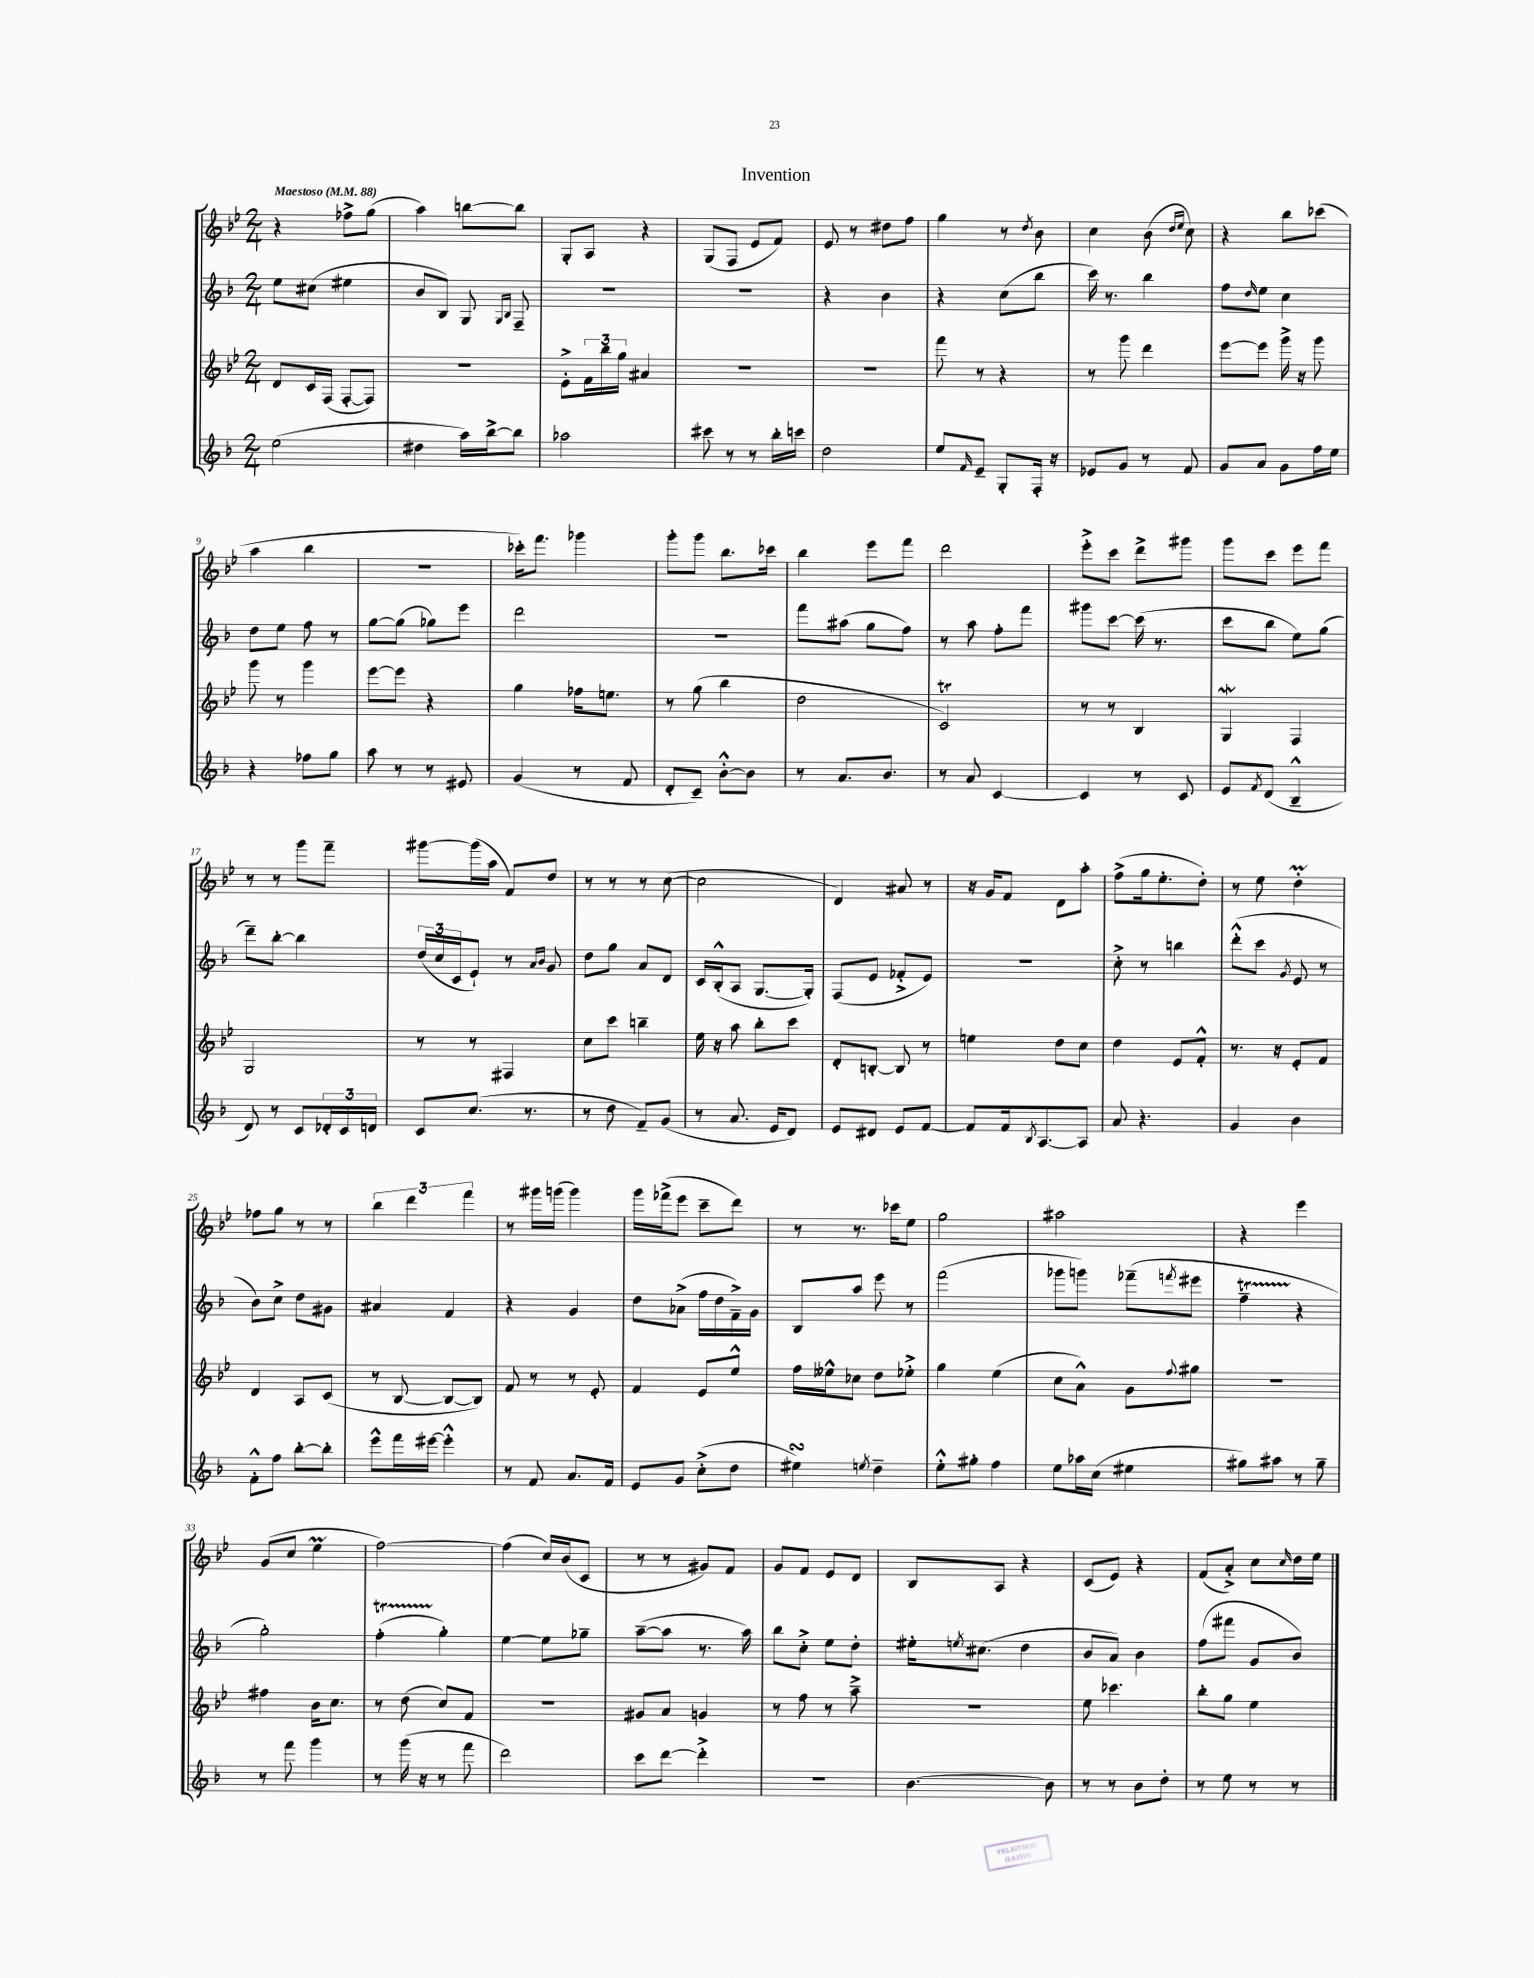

**kern	**kern	**kern	**kern
*staff4	*staff3	*staff2	*staff1
*clefG2	*clefG2	*clefG2	*clefG2
*k[b-]	*k[b-e-]	*k[b-]	*k[b-e-]
*M2/4	*M2/4	*M2/4	*M2/4
*MM88	*MM88	*MM88	*MM88
(2ee	8d	8ee	4r
.	16c	(8cc#	.
.	(16F	.	.
.	[8F'	4ee#	8ff-^
.	8F])	.	(8gg
=	=	=	=
4dd#	2r	8b-	4aa)
.	.	8B-)	.
16aa)	.	8G	[8bb
[16bb-^	.	.	.
.	.	16qqG	.
.	.	16qqB-	.
8bb-]	.	8F~	8bb]
=	=	=	=
2aa-	8e-'^	2r	8G'
.	24f	.	8A
.	24bb-	.	.
.	24gg	.	.
.	4a#	.	4r
=	=	=	=
8ccc#	2r	2r	(8G
8r	.	.	8F
8r	.	.	8e-
16bb-'	.	.	8f)
16ccc	.	.	.
=	=	=	=
2dd	2r	4r	8e-
.	.	.	8r
.	.	4b-	8dd#
.	.	.	8ff
=	=	=	=
8ee	8fff	4r	4gg
16qqf	.	.	.
8e~	8r	.	.
8G'	4r	(8cc	8r
.	.	.	8qdd
16F'	.	8bb-	8b-
16r	.	.	.
=	=	=	=
8e-	8r	16ccc)	4cc
.	.	8.r	.
8g	8ggg	.	.
8r	4ddd	4bb-	(8b-
.	.	.	16qqdd
.	.	.	16qqee-
8f	.	.	8cc)
=	=	=	=
8g	[8eee-	8ff	4r
.	.	16qqdd	.
8a	8eee-]	8ee	.
8g	16ggg^	4cc	8bb-
.	16r	.	.
16ff	8ggg	.	(8ccc-
16ee	.	.	.
=	=	=	=
4r	8ggg	8dd	4aa
.	8r	8ee	.
8ff-	4ggg	8ff	4bb-
8gg	.	8r	.
=	=	=	=
8aa	[8eee-	[8gg	2r
8r	8eee-]	(8gg]	.
8r	4r	8gg-)	.
8e#	.	8eee	.
=	=	=	=
(4g	4gg	2ddd	16ccc-')
.	.	.	8.fff
8r	16ff-	.	4ggg-
.	8.ee	.	.
8f	.	.	.
=	=	=	=
8d'	8r	2r	8ggg'
8c~)	(8gg	.	8ggg
[8b-'^^	4bb-	.	8.bb-
8b-]	.	.	.
.	.	.	16ccc-
=	=	=	=
8r	2dd	8fff	4bb-
8.a	.	(8aa#	.
.	.	8gg	8eee-
8.b-	.	.	.
.	.	8ff)	8fff
=	=	=	=
8r	2c)	8r	2ddd
8a	.	8aa	.
[4c	.	8ff'	.
.	.	8fff	.
=	=	=	=
4c]	8r	8ggg#	8eee-'^
.	8r	[8ccc	8ccc
8r	4B-	(16ccc]	8ddd^
.	.	8.r	.
8c	.	.	8ggg#
=	=	=	=
8e	4G	8ccc	8ggg
8qf	.	.	.
(8d	.	8bb-	8ccc
4B-~^^	4F	8ee)	8eee-
.	.	(8gg	8fff
=	=	=	=
8d)	2G	8ddd~)	8r
8r	.	[8bb-'	8r
8c	.	4bb-]	8ggg
24d-'	.	.	8fff~
24c	.	.	.
24d	.	.	.
=	=	=	=
8c	8r	(24dd	[8ggg#
.	.	24cc	.
.	.	24c	.
(8.cc	8r	8e`)	(16ggg#]
.	.	.	16aa
.	4F#	8r	8f)
8.r	.	.	.
.	.	16qqa	.
.	.	16qqb-	.
.	.	8g	8dd
=	=	=	=
8r	8cc	8dd	8r
8dd	8ccc	8gg	8r
8f~)	4bb~	8a	8r
(8g	.	8d	([8cc
=	=	=	=
8r	16ee-	16c	2cc]
.	16r	(16B-'^^	.
8.a	8aa	8A	.
.	8bb-'	[8.G	.
16e	.	.	.
8d)	8ccc	.	.
.	.	16G'])	.
=	=	=	=
8e	8d'	(8F	4d)
8d#	[8B'	8e	.
8e	8B]	8f-'^	8a#
[8f	8r	8e)	8r
=	=	=	=
8f]	4ee	2r	16r
.	.	.	16g
16f	.	.	8f
8qB-	.	.	.
[8.A	.	.	.
.	8dd	.	8d
8A]	8cc	.	8aa'
=	=	=	=
8a	4dd	8cc'^	(8ff^
4.r	.	8r	16gg
.	.	.	8.ee-'
.	8e-	4bb	.
.	8f'^^	.	8dd')
=	=	=	=
4g	8.r	(8ddd'^^	8r
.	.	8ccc	8ee-
.	16r	.	.
.	.	8qg	.
4b-	8e-'	8e	4dd'
.	8f	8r	.
=	=	=	=
8f'^^	4d	8b-)	8ff-
8ff	.	8cc^	8gg
[8bb-'	8A	8dd	8r
8bb-']	(8c	8g#	8r
=	=	=	=
8eee^^	8r	4a#	6bb-
16fff	[8B-	.	.
.	.	.	6ddd
[16eee#	.	.	.
4eee#'^^]	8B-_	4f	.
.	.	.	6fff
.	8B-])	.	.
=	=	=	=
8r	8f	4r	8r
8f	8r	.	16ggg#
.	.	.	(16ggg
8.a	8r	4g	4ggg)
.	8e-'	.	.
16f	.	.	.
=	=	=	=
8e	4f	8dd	16ggg
.	.	.	(16fff-^
8g	.	(8a-^	8eee-
(8cc'^	8e-	16ff	8ccc~
.	.	16dd	.
8dd	8ee-^^	16f~^)	8ddd)
.	.	16g	.
=	=	=	=
4ee#)	16ff	8B-	8r
.	16ee--^^	.	.
.	8cc-	8aa	8.r
8qee	.	.	.
4dd~	8dd	8eee	.
.	.	.	16ccc-
.	8ee-'^	8r	8ee-
=	=	=	=
8ee'^^	4gg	(2fff	2gg
8gg#'	.	.	.
4ff	(4ee-	.	.
=	=	=	=
8ee	8cc	8ggg-	2aa#
16aa-	8a^^)	8ggg)	.
(16cc	.	.	.
4ee#	8g	(8fff-~	.
.	8qqff	8qfff	.
.	8gg#	8eee#	.
=	=	=	=
8gg#)	2r	4ff~	4r
8aa#	.	.	.
8r	.	4r	4eee-
8gg#~	.	.	.
=	=	=	=
8r	4ff#	2gg')	(8g
8fff	.	.	8cc
4ggg	16b-	.	4ee-
.	8.cc	.	.
=	=	=	=
8r	8r	(4ff'	[2ff)
(16ggg	(8dd	.	.
16r	.	.	.
8r	8cc)	4gg')	.
8fff	8f	.	.
=	=	=	=
2ddd)	2r	[4ee	(4ff]
.	.	8ee]	16cc)
.	.	.	(16b-
.	.	8gg-~	8c
=	=	=	=
8ccc	8g#	([8aa~	8r
[8ddd	8a	8aa]	8r
4ddd'^]	4g	8.r	8g#)
.	.	.	8f
.	.	16aa)	.
=	=	=	=
2r	8r	8bb-	8g
.	8ff	8cc'^	8f
.	8r	8ee	8e-
.	8aa~^	8dd'	8d
=	=	=	=
[4.b-	2r	16ee#'	8B-
.	.	8qee	.
.	.	(8.cc#	.
.	.	.	8A
.	.	4dd	4r
8b-]	.	.	.
=	=	=	=
8r	8ee-	8b-	(8c
8r	4.ccc-	8a)	8e-)
8b-	.	4b-	4r
8dd'	.	.	.
=	=	=	=
8r	8bb-'	(8ff	(8f
8ee	8gg	8fff#	8a'^)
8r	4ee-	8g	8cc
.	.	.	16qqcc
8r	.	8b-)	16dd
.	.	.	16ee-
==	==	==	==
*-	*-	*-	*-
